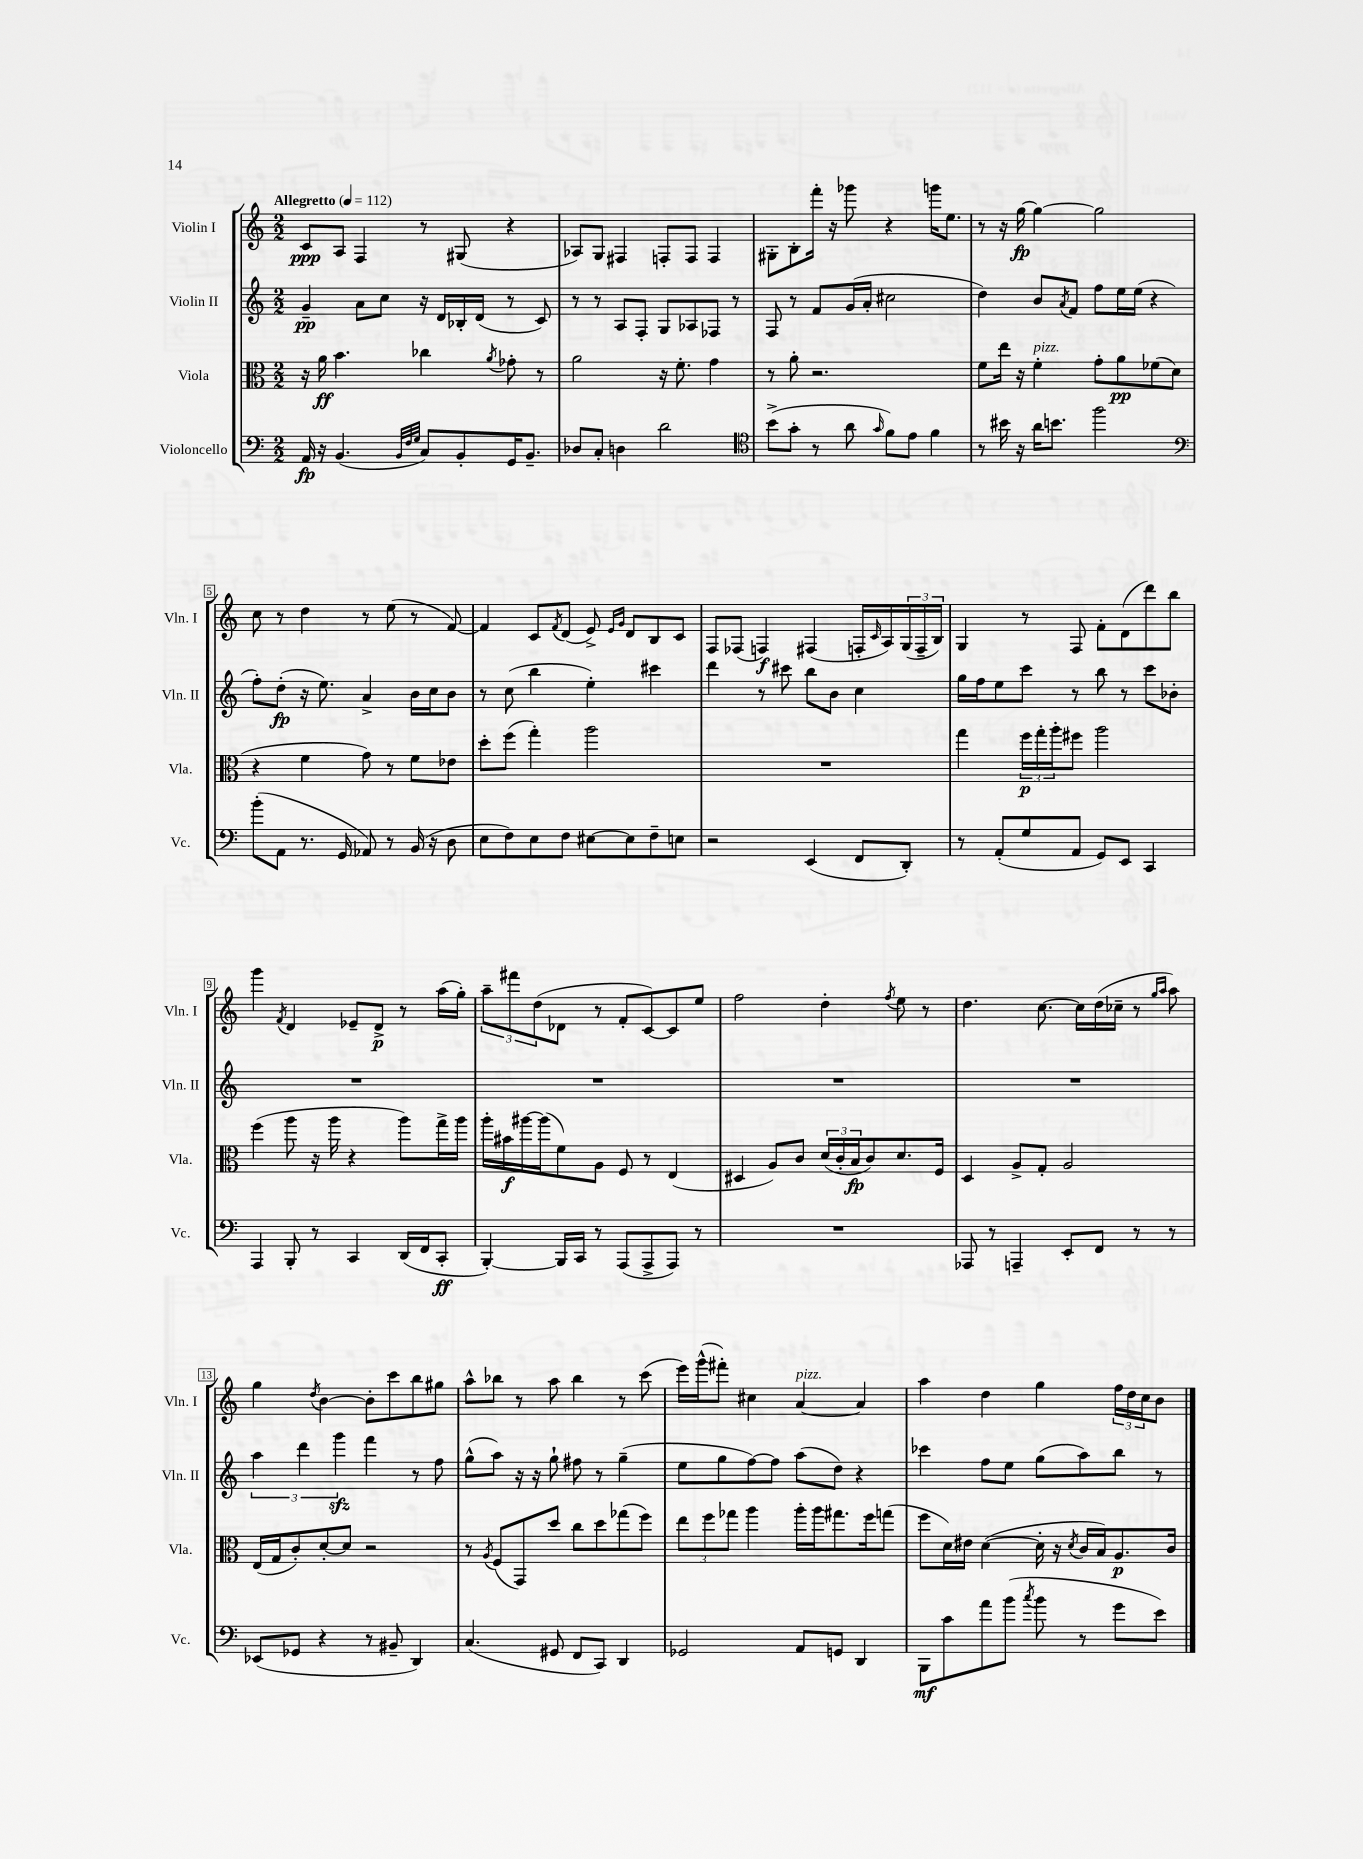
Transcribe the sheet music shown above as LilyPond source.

<<
\new StaffGroup <<
\new Staff = "s0" \with { instrumentName = "Violin I" shortInstrumentName = "Vln. I" } {
    \clef treble \key c \major \numericTimeSignature \time 2/2 \tempo "Allegretto" 4 = 112
    c'8\ppp a8 f4 r8 gis8( r4 |
    aes8) g8 fis4 f8-. f8 f4 |
    gis8-. b8-. f'''16-. r16 ges'''8 r4 g'''16 e''8. |
    r8 r16 g''16~\fp g''4~ g''2 |
    c''8 r8 d''4 r8 e''8( r8 f'8~) |
    f'4 c'8 \acciaccatura { f'8 } d'8( e'8->) \grace { e'16 g'16 } d'8 b8 c'8 |
    f8 fes8( f4\f) fis4( f16-. \grace { c'16 } a16) \tuplet 3/2 { g16( f16-- b16) } |
    g4 r8 f8 f'8-. d'8( d'''8) b''8 |
    g'''4 \acciaccatura { f'8 } d'4 ees'8-- d'8->\p r8 a''16( g''16-.) |
    \tuplet 3/2 { a''8-- fis'''8 d''8( } des'8 r8 f'8-. c'8~) c'8 e''8 |
    f''2 d''4-. \acciaccatura { f''8 } e''8 r8 |
    d''4. c''8.~ c''16 d''16( ces''16-- r8 \grace { g''16 a''16 } a''8) |
    g''4 \acciaccatura { d''8 } b'4~ b'8-. c'''8 b''8 gis''8 |
    a''8-^ bes''8 r8 a''8 bes''4 r8 c'''8( |
    e'''16) g'''16-^( fis'''8-.) cis''4 a'4~^\markup { \italic "pizz." } a'4 |
    a''4 d''4 g''4 \tuplet 3/2 { f''16 d''16 c''16 } b'8 \bar "|." |
}
\new Staff = "s1" \with { instrumentName = "Violin II" shortInstrumentName = "Vln. II" } {
    \clef treble \key c \major \numericTimeSignature \time 2/2
    g'4--\pp a'8 c''8 r16 d'16 bes16-. d'16( r8 c'8) |
    r8 r8 a8 f8-. g8 aes8 fes8 r8 |
    f8 r8 f'8 g'16( a'16-. cis''2 |
    d''4) b'8 \acciaccatura { a'8 } f'8 f''8 e''16 e''16( r4 |
    f''8-.) d''8-.\fp( r16 e''8.) a'4-> b'16 c''16 b'8 |
    r8 c''8( b''4 e''4-.) cis'''4 |
    d'''4 r8 cis'''8 b''8 b'8 c''4 |
    g''16 f''16 e''8 c'''8 r8 b''8 r8 c'''8 bes'8-. |
    R1 |
    R1 |
    R1 |
    R1 |
    \tuplet 3/2 { a''4 d'''4 g'''4\sfz } f'''4 r8 f''8 |
    g''8-^( a''8) r16 r16 g''8-! fis''8 r8 g''4--( |
    e''8 g''8 f''8~) f''8 a''8( d''8) r4 |
    ces'''4 f''8 e''8 g''8( a''8) b''8 r8 \bar "|." |
}
\new Staff = "s2" \with { instrumentName = "Viola" shortInstrumentName = "Vla." } {
    \clef alto \key c \major \numericTimeSignature \time 2/2
    r16 a'16\ff b'4. ces''4 \acciaccatura { a'8 } ges'8-. r8 |
    a'2 r16 f'8.-. g'4 |
    r8 a'8-. r2. |
    f'8 e''16 r16 f'4-.^\markup { \italic "pizz." } g'8-. a'8\pp fes'8( d'8 |
    r4 f'4 g'8) r8 f'8 ees'8 |
    d''8-. f''8( g''4-.) a''2 |
    R1 |
    g''4 \tuplet 3/2 { f''16\p g''16-. a''16-. } fis''8 a''2 |
    f''4( a''8 r16 a''16 r4 a''8) g''16-> a''16 |
    a''16-. bis'16\f ais''16~ ais''16( f'8) a8 f8 r8 e4( |
    dis4 a8) c'8 \tuplet 3/2 { d'16( c'16-. b16\fp } c'8) d'8. f16 |
    d4 a8-> g8-. a2 |
    e16( g16 c'8-.) d'8~-. d'8 r2 |
    r8 \acciaccatura { a8 } f8( g,8) d''8 c''8 d''8 ges''8( f''8) |
    \tuplet 3/2 { e''8 f''8 ges''8 } a''4 a''16-. a''16 gis''8. f''16 g''8( |
    f''8 d'16) eis'16 d'4~( d'16-. r16 \acciaccatura { d'8 } c'16 b16) a8.\p c'16 \bar "|." |
}
\new Staff = "s3" \with { instrumentName = "Violoncello" shortInstrumentName = "Vc." } {
    \clef bass \key c \major \numericTimeSignature \time 2/2
    a,16\fp r16 b,4.( \grace { b,32 f32 g32 } c8) b,8-. g,16 b,8.-- |
    des8 c8-. d4 d'2 |
    \clef tenor b'8->( g'8-. r8 a'8 \grace { g'16 } f'8) e'8 f'4 |
    r8 bis'16 r16 a'16 b'8. f''2 |
    \clef bass b'8-.( a,8 r8. g,16 aes,8) r8 b,16( r16 d8 |
    e8 f8) e8 f8 eis8~ eis8 f8-- e8 |
    r2 e,4( f,8 d,8-.) |
    r8 a,8-.( g8 a,8 g,8) e,8 c,4 |
    a,,4 b,,8-. r8 c,4 d,16( f,16 c,8-.\ff |
    b,,4~-.) b,,16 c,16 r8 a,,8( a,,8-> a,,8) r8 |
    R1 |
    aes,,8 r8 a,,4-- e,8-. f,8 r8 r8 |
    ees,8( ges,8 r4 r8 bis,8-- d,4) |
    c4.( gis,8 f,8 c,8) d,4 |
    ges,2 a,8 g,8 d,4 |
    b,,8\mf c'8 a'8 b'8( \acciaccatura { c''8 } b'8 r8 g'8 e'8) \bar "|." |
}
>>
>>
\layout { \context { \Score \override BarNumber.stencil = #(make-stencil-boxer 0.1 0.3 ly:text-interface::print) } }
